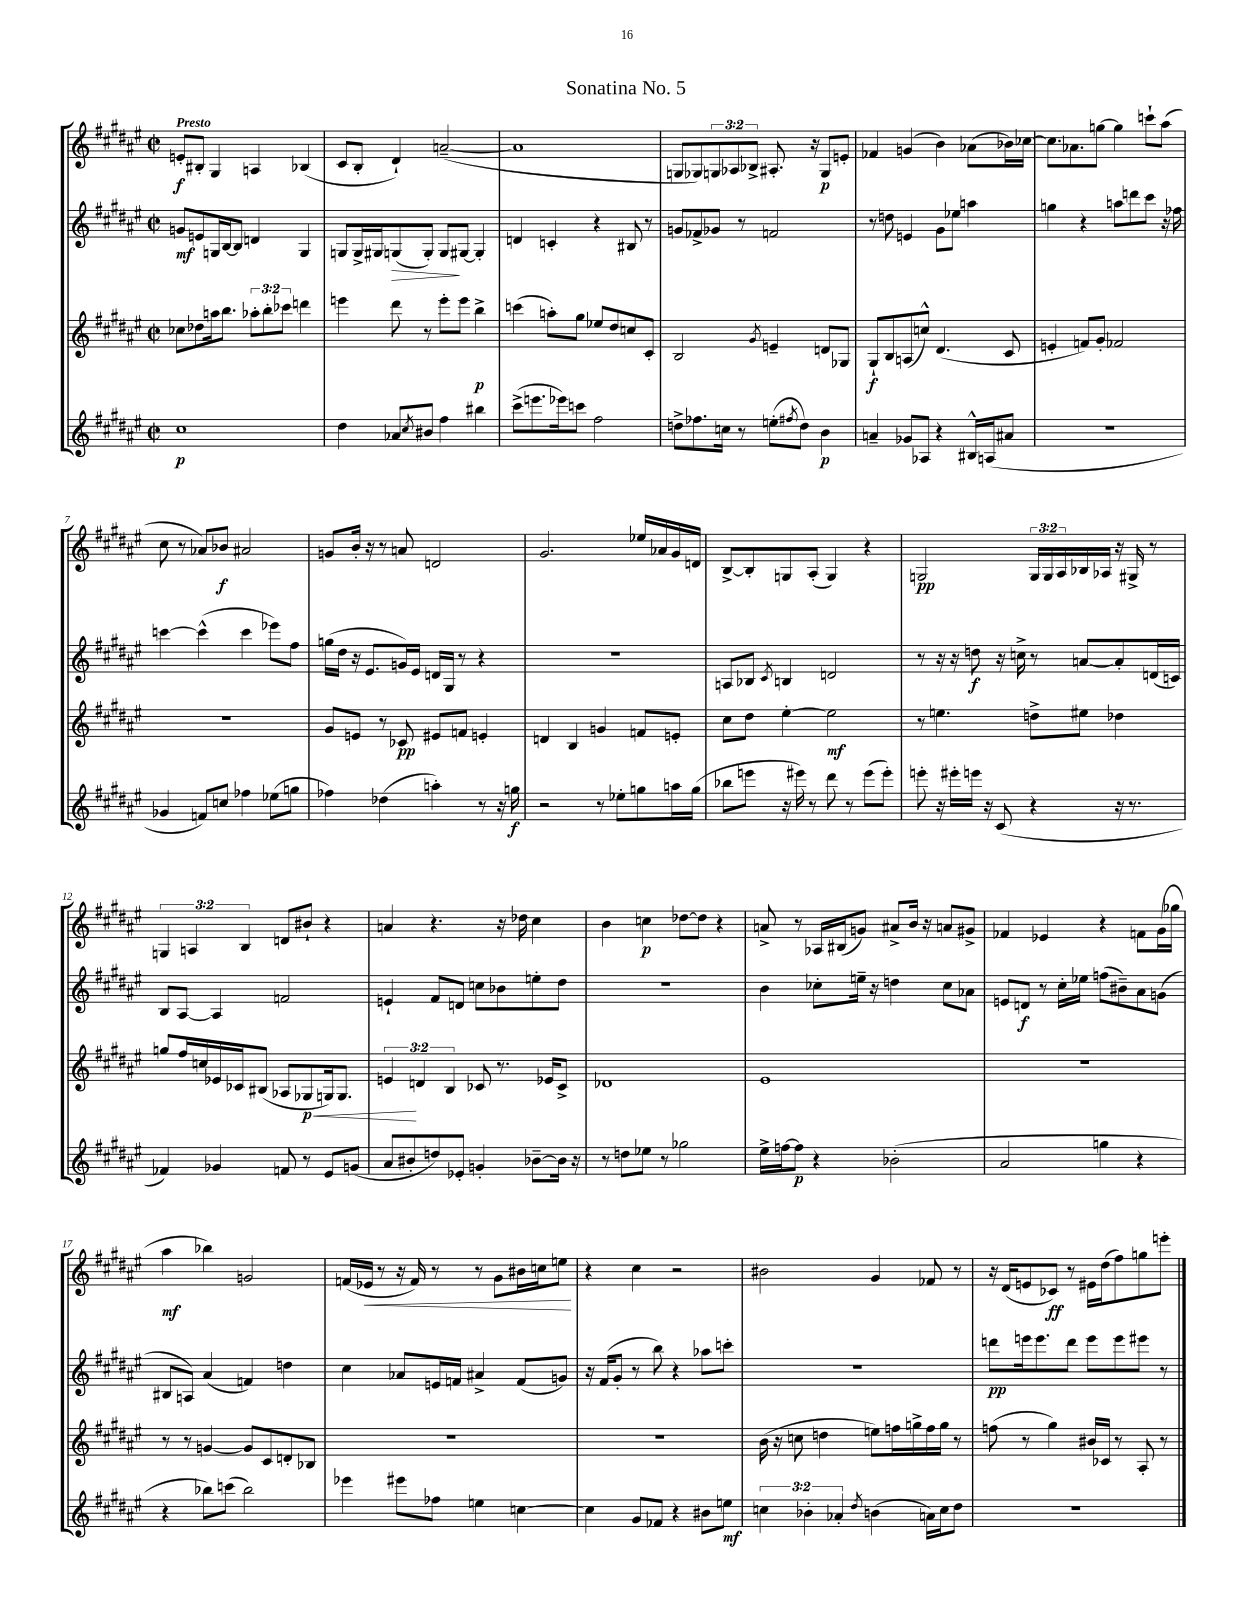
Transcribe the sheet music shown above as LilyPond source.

\header { title = "Sonatina No. 5" }
<<
\new StaffGroup <<
\new Staff = "s0" {
    \clef treble \key fis \major \defaultTimeSignature \time 2/2 \override Staff.TupletNumber.text = #tuplet-number::calc-fraction-text \tempo "Presto"
    e'8-.\f bis8-. gis4 a4 bes4( |
    cis'8 b8-. dis'4-!) a'2~--( |
    a'1 |
    g8 ges8) \tuplet 3/2 { g8 aes8 bes8-> } ais8.-. r16 g8\p e'8-. |
    fes'4 g'4( b'4) aes'8( bes'16) ces''16~ |
    ces''8. aes'8. g''8~ g''4 c'''8-! ais''8( |
    cis''8 r8 aes'8) bes'8\f ais'2 |
    g'8 b'16-. r16 r8 a'8 d'2 |
    gis'2. ees''16 aes'16 gis'16 d'16 |
    b8~-> b8-. g8 ais8-.( g4) r4 |
    g2\pp \tuplet 3/2 { g16 g16 ais16 } bes16 aes16 r16 gis16-> r8 |
    \tuplet 3/2 { g4 a4 b4 } d'8 bis'8-! r4 |
    a'4 r4. r16 des''16 cis''4 |
    b'4 c''4\p des''8~ des''8 r4 |
    a'8-> r8 aes16 bis16( g'8) ais'8-> b'16 r16 a'8 gis'8-> |
    fes'4 ees'4 r4 f'8 gis'16( ges''16 |
    ais''4\mf bes''4) g'2 |
    f'16( ees'16\< r8 r16 f'16) r8 r8 gis'8 bis'16 c''16 e''8\! |
    r4 cis''4 r2 |
    bis'2 gis'4 fes'8 r8 |
    r16 dis'16( e'8 ces'8\ff) r8 eis'16 dis''16( fis''8) g''8 e'''8-. \bar "|." |
}
\new Staff = "s1" {
    \clef treble \key fis \major \defaultTimeSignature \time 2/2
    g'8\mf e'8 g16 b16~ b8 d'4 g4 |
    g8 g16-> gis16 g8\>( g8-.) g8\! gis8~ gis4-. |
    d'4 c'4-. r4 bis8 r8 |
    g'8 fes'8-> ges'8 r8 f'2 |
    r8 d''8 e'4 gis'8 ees''8 a''4 |
    g''4 r4 a''8 d'''8 cis'''8 r16 fes''16 |
    c'''4~ c'''4-^( c'''4 ees'''8) fis''8 |
    g''16( dis''16 r16 eis'8. g'16) eis'16 d'16 gis16 r8 r4 |
    R1 |
    a8 bes8 \acciaccatura { cis'8 } b4 d'2 |
    r8 r16 r16 d''8\f r16 c''16-> r8 a'8~ a'8-. d'16( c'16) |
    b8 ais8~ ais4 f'2 |
    e'4-! fis'8 d'8 c''8 bes'8 e''8-. dis''8 |
    R1 |
    b'4 ces''8-. e''16-- r16 d''4 ces''8 aes'8 |
    e'8 d'8\f r8 cis''16-. ees''16 f''8( bis'8--) ais'8 g'8( |
    bis8 a8) ais'4( f'4) d''4 |
    cis''4 aes'8 e'16 f'16 ais'4-> f'8( g'8) |
    r16 fis'16( gis'8-. r8 b''8) r4 aes''8 c'''8-. |
    R1 |
    d'''8\pp e'''16 e'''8. d'''8 e'''8 e'''8 eis'''8 r8 \bar "|." |
}
\new Staff = "s2" {
    \clef treble \key fis \major \defaultTimeSignature \time 2/2 \override Staff.TupletNumber.text = #tuplet-number::calc-fraction-text
    ces''8 des''8 a''16 b''8. \tuplet 3/2 { aes''8-. b''8-. ces'''8 } d'''4 |
    e'''4 dis'''8 r8 e'''8-. e'''8 b''4->\p |
    c'''4( a''8-.) gis''8 ees''8 dis''8 c''8 cis'8-. |
    b2 \acciaccatura { gis'8 } e'4-- d'8 ges8 |
    gis8-!\f b8 a8( c''8-^) dis'4.( cis'8 |
    e'4-. f'8) gis'8-. fes'2 |
    R1 |
    gis'8 e'8 r8 ces'8\pp eis'8 f'8 e'4-. |
    d'4 b4 g'4 f'8 e'8-. |
    cis''8 dis''8 eis''4~-. eis''2\mf |
    r8 e''4. d''8-> eis''8 des''4 |
    g''8 fis''16 c''16 ees'16 ces'16 bis8( aes8 ges8\p\< g16) g8. |
    \tuplet 3/2 { e'4\! d'4 b4 } ces'8 r8. ees'16 ces'8-> |
    des'1 |
    eis'1 |
    r1 |
    r8 r8 g'4~ g'8 cis'8 d'8-. bes8 |
    R1 |
    R1 |
    b'16( r16 c''8 d''4 e''8) f''16 g''16-> f''16 g''16 r8 |
    f''8( r8 gis''4) bis'16 ces'16 r8 ais8-. r8 \bar "|." |
}
\new Staff = "s3" {
    \clef treble \key fis \major \defaultTimeSignature \time 2/2 \override Staff.TupletNumber.text = #tuplet-number::calc-fraction-text
    cis''1\p |
    dis''4 aes'8 \acciaccatura { cis''8 } bis'8 fis''4 bis''4 |
    cis'''8->( e'''8. ees'''16) c'''8 fis''2 |
    d''8-> fes''8. c''16 r8 e''8-.( \acciaccatura { fis''8 } d''8) b'4\p |
    a'4-- ges'8 aes8 r4 bis16-^ a16( ais'8 |
    R1 |
    ges'4 f'8) c''8 fes''4 ees''8( g''8 |
    fes''4) des''4( a''4-.) r8 r16 g''16\f |
    r2 r8 ees''8-. g''8 a''16 g''16( |
    bes''8 e'''8 r16 eis'''16) r8 dis'''8 r8 eis'''8( eis'''8-.) |
    e'''8-. r16 eis'''16-. e'''16 r16 cis'8( r4 r16 r8. |
    fes'4) ges'4 f'8 r8 eis'8 g'8( |
    ais'8 bis'8-. d''8) ees'8-. g'4-. bes'8~-- bes'16 r16 |
    r8 d''8 ees''8 r8 ges''2 |
    eis''16-> f''16~ f''8\p r4 bes'2-.( |
    ais'2 g''4 r4 |
    r4 bes''8) c'''8( bes''2) |
    ees'''4 eis'''8 fes''8 e''4 c''4~ |
    c''4 gis'8 fes'8 r4 bis'8 e''8\mf |
    \tuplet 3/2 { c''4 bes'4-. aes'4-. } \acciaccatura { dis''8 } b'4( a'16) c''16 dis''8 |
    R1 \bar "|." |
}
>>
>>
